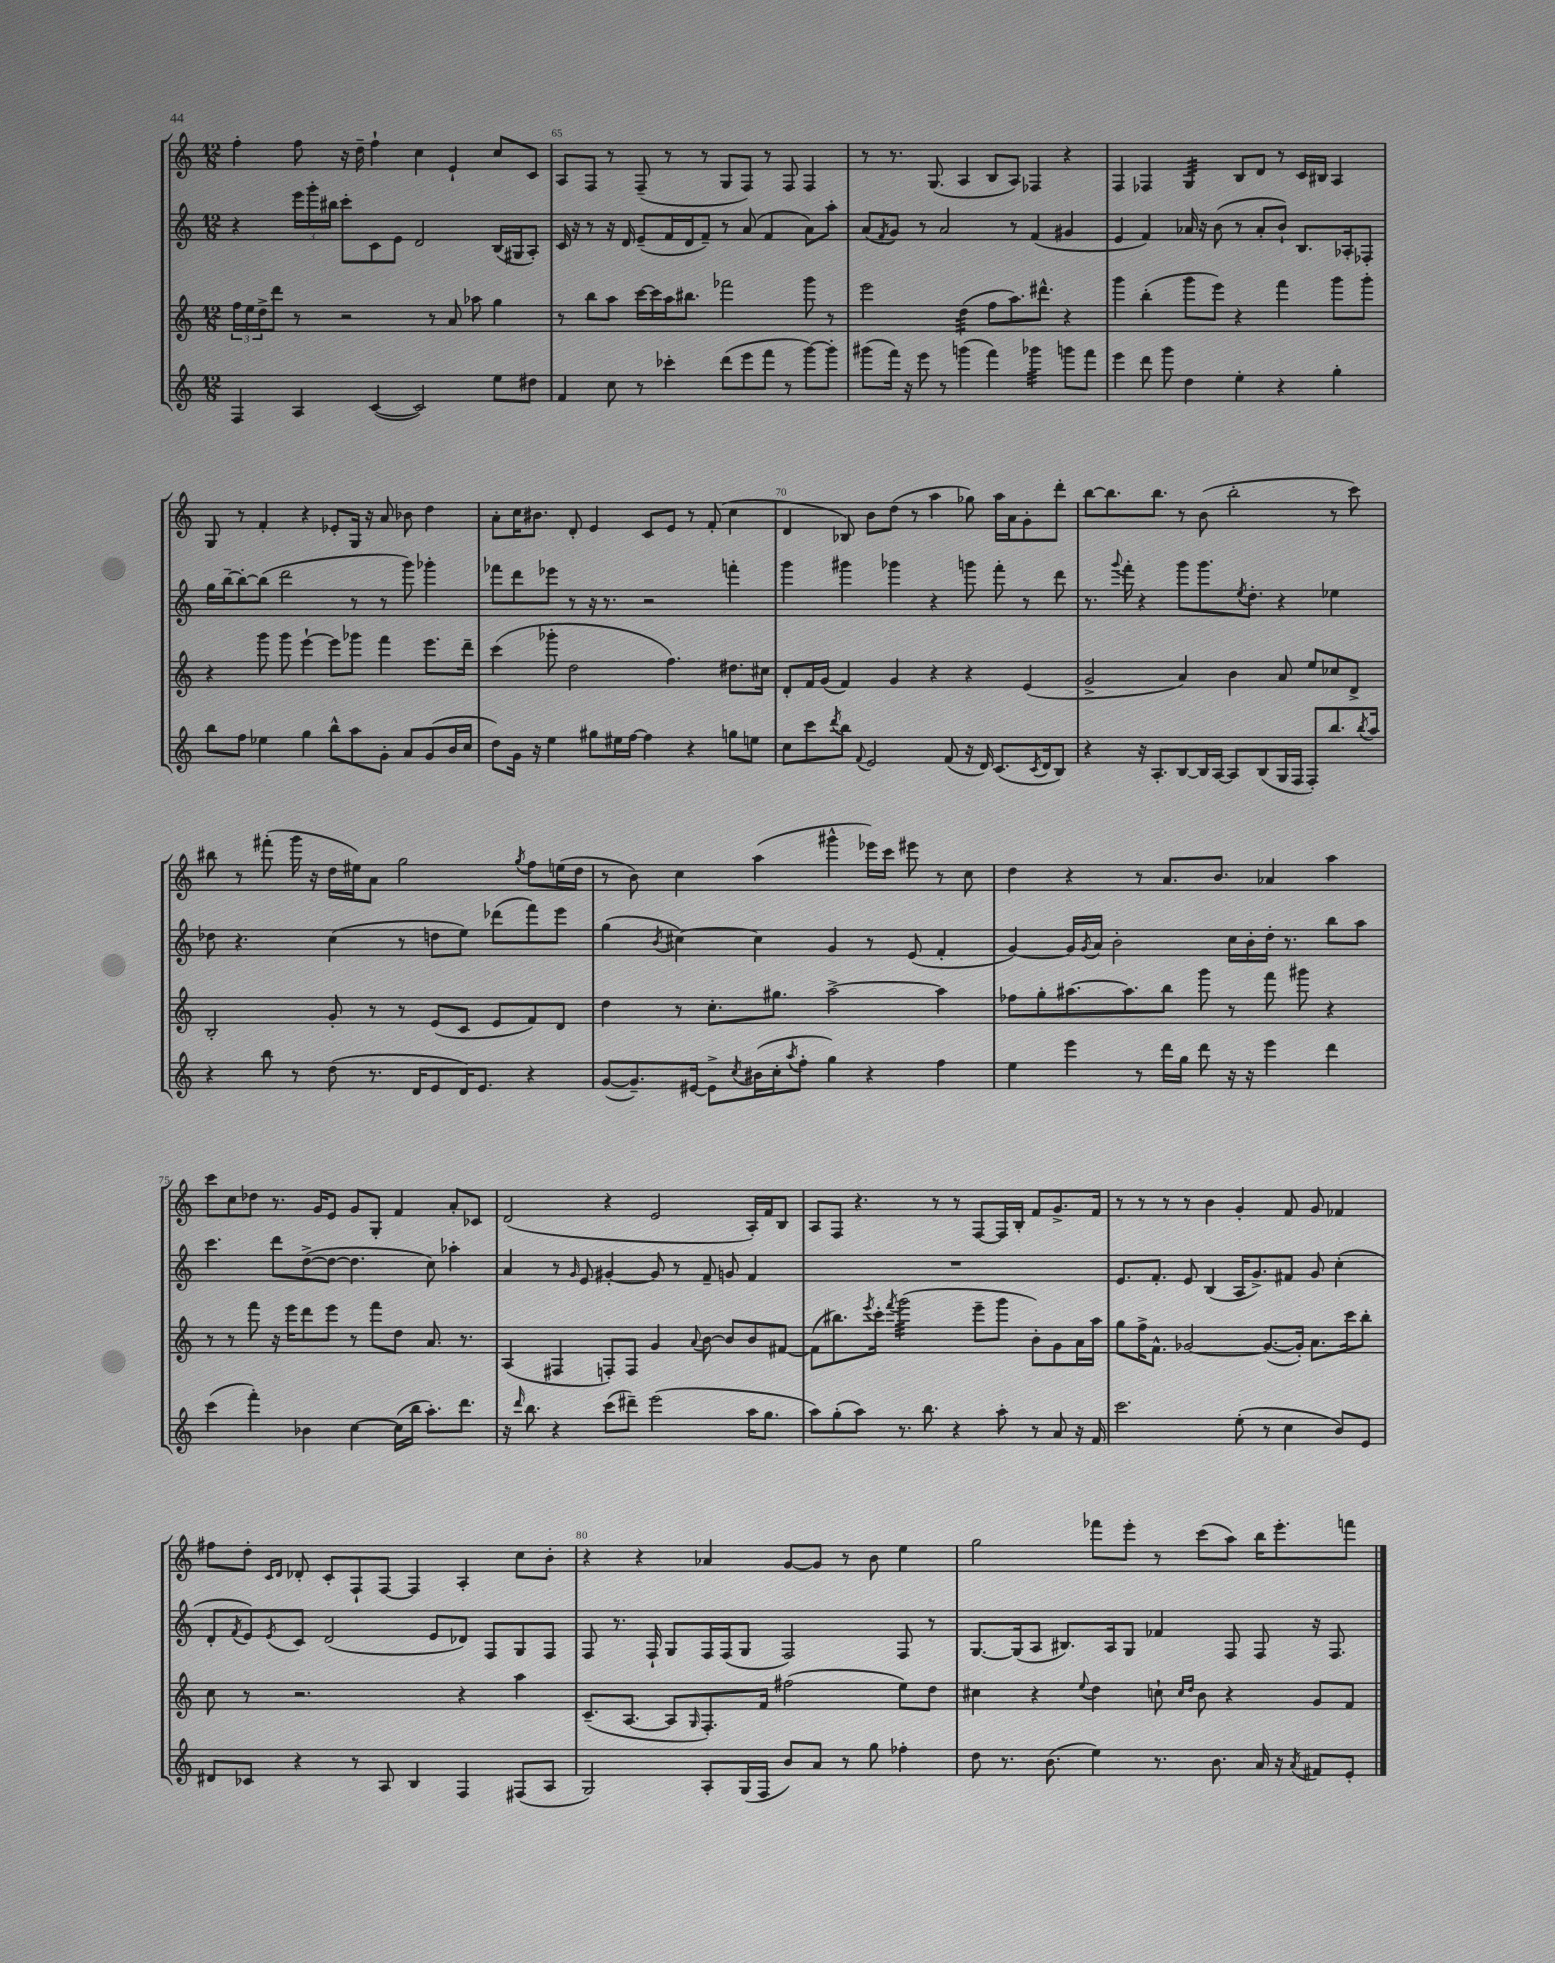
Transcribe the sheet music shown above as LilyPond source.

<<
\new StaffGroup <<
\new Staff = "s0" {
    \clef treble \key c \major \numericTimeSignature \time 12/8
    f''4-. f''8 r16 d''16-- f''4-! c''4 e'4-! c''8 c'8 |
    a8 f8 r8 f8--( r8 r8 g8 f8) r8 f8 f4 |
    r8 r8. g8.( a4 b8 a8) fes4 r4 |
    f4 fes4 g4:32 b8 d'8 r8 c'16 bis16 a4 |
    g8 r8 f'4-. r4 ees'8-. g16 r16 a'8 bes'8 d''4 |
    a'8-. c''16 bis'8. d'8-. e'4 c'8 e'8 r8 f'8-.( c''4 |
    d'4 bes8) b'8 d''8( r8 a''4 ges''8) a''16 a'16 g'8-. d'''8-. |
    b''8~ b''8. b''8. r8 b'8( b''2-. r8 c'''8) |
    bis''8 r8 fis'''8-.( g'''16 r16 d''16 eis''16) a'8 g''2 \acciaccatura { g''8 } f''8 e''16( d''16 |
    r8 b'8) c''4 a''4( gis'''4-^ ees'''16) c'''16 eis'''8 r8 c''8 |
    d''4 r4 r8 a'8. b'8. aes'4 a''4 |
    c'''8 c''8 des''8 r8. g'16 e'8 g'8 g8-. f'4 a'8-. ces'8 |
    d'2( r4 e'2 a16-.) f'16 b8 |
    a8 f8 r4. r8 r8 f8~ f16 b16-. f'8 g'8.-> f'16 |
    r8 r8 r8 r8 b'4 g'4-. f'8 g'8 fes'4 |
    fis''8 d''8-. \grace { c'16 d'16 } des'8-. c'8-. f8-! f8~ f4 a4-. c''8 b'8-. |
    r4 r4 aes'4 g'8~ g'8 r8 b'8 e''4 |
    g''2 fes'''8 e'''8-. r8 c'''8( a''8) b''16 e'''8.-. f'''8 \bar "|." |
}
\new Staff = "s1" {
    \clef treble \key c \major \numericTimeSignature \time 12/8
    r4 \tuplet 3/2 { e'''16 g'''16-. bis''16 } c'''8-. c'8 e'8 d'2 b16( gis16 a8-.) |
    c'16 r16 r8 r16 d'16 e'8--( f'16 d'16 f'8--) r8 a'8( f'4 a'8) a''8-. |
    a'8( \acciaccatura { f'8 } g'8) r8 a'2 r8 f'4( gis'4 |
    e'4 f'4) aes'16 r16 b'8( r8 aes'8-. b'8-!) b8. aes16-. fes8-. |
    g''16 b''16~-- b''8~-. b''8( d'''2 r8 r8 g'''8) ges'''4-. |
    fes'''8 d'''8 ees'''8 r8 r16 r8. r2 f'''4-. |
    g'''4 gis'''4 ges'''4 r4 g'''8 f'''8-. r8 d'''8 |
    r8. \appoggiatura { g'''8 } f'''16-. r4 g'''8 g'''8. \acciaccatura { e''8 } d''8.-. r4 ees''4 |
    des''8 r4. c''4( r8 d''8 e''8) des'''8( f'''8) e'''8 |
    g''4( \acciaccatura { b'8 } cis''4~) cis''4 g'4 r8 e'8( f'4-. |
    g'4~) g'16 \acciaccatura { g'8 } a'16 b'2-. c''16 b'16-. d''16-. r8. b''8 a''8 |
    c'''4. d'''8 d''8~->( d''8~ d''4. c''8) aes''4-. |
    a'4 r8 \grace { g'16 } e'8 gis'4~-. gis'8 r8 f'8-- g'8 f'4 |
    R1. |
    e'8. f'8.-. e'8 b4( a16 g'8.->) fis'8 g'8 c''4-.( |
    d'8-. \acciaccatura { f'8 } e'8) \acciaccatura { e'8 } c'8 d'2( e'8 des'8) f8 g8 f8 |
    f8 r8. f16-! g8 f16 f16( g8 f2) f8 r8 |
    g8.~ g16( a8 bis8.) a16 g8 fes'4 f8 f8 r16 f8. \bar "|." |
}
\new Staff = "s2" {
    \clef treble \key c \major \numericTimeSignature \time 12/8
    \tuplet 3/2 { f''16 e''16 d''16-> } d'''8 r8 r2 r8 a'8 aes''8 g''4 |
    r8 b''8 a''8 c'''16~ c'''16 a''16 bis''8. fes'''2 g'''8 r8 |
    e'''2 d''4:32( f''8 a''8.) dis'''8.-^ r4 |
    g'''4 b''4-.( g'''8 e'''8) r4 f'''4 g'''8 g'''8-. |
    r4 g'''8 g'''8 e'''4~-! e'''8 ges'''8 f'''4 e'''8. d'''16-- |
    c'''4( ges'''8-. d''2 f''4.) dis''8. cis''16 |
    d'8-. f'16 g'16( f'4) g'4 r4 r4 e'4( |
    g'2-> a'4) b'4 a'8 e''8 ces''8 d'8-> |
    b2-. g'8-. r8 r8 e'8( c'8 e'8 f'8) d'8 |
    d''4 r8 c''8.-. gis''8. a''2~-> a''4 |
    fes''8 g''8-. ais''8.~ ais''8. b''8 g'''8 r8 f'''8 gis'''8 r4 |
    r8 r8 f'''8 r16 e'''16 d'''8 e'''8 r8 f'''8 d''8 a'8. r8. |
    a4( fis4 f8-.) f8 g'4 \appoggiatura { a'8 } b'8~ b'8 b'8 fis'8~ |
    fis'8( bis''8.) \acciaccatura { e'''8 } c'''16-. \acciaccatura { f'''8 } g'''2:32( e'''8-- g'''8 b'8-.) g'8 a'16 a''16 |
    g''8 f''16-> f'8.-^ ges'2~ ges'8.~( ges'16-.) a'8. c'''16 b''8-. |
    c''8 r8 r2. r4 a''4 |
    c'8.--( a8.~ a8 \grace { g16 } f8.-.) f'16 fis''2( e''8) d''8 |
    cis''4 r4 \appoggiatura { e''8 } d''4 c''8-! \grace { c''16 d''16 } b'8 r4 g'8 f'8 \bar "|." |
}
\new Staff = "s3" {
    \clef treble \key c \major \numericTimeSignature \time 12/8
    f4 a4 c'4~( c'2) e''8 dis''8 |
    f'4 c''8 r8 ces'''4-. d'''8( e'''8 f'''8 r8 g'''8~) g'''8-. |
    gis'''8( f'''16) r16 e'''8 r8 g'''4( f'''4) ges'''4:32 g'''8 f'''8 |
    e'''4 d'''8 g'''8 d''4 e''4-. r4 g''4-. |
    b''8 f''8 ees''4 g''4 b''8-^ a''8 g'8-. a'8 g'8( b'16 c''16 |
    d''8) g'16 r16 e''4 gis''8 eis''16 f''16~ f''4 r4 g''8 e''8 |
    c''8 c'''8 \acciaccatura { d'''8 } b''8 \appoggiatura { f'8 } e'2 f'8( r16 d'16) c'8.( \acciaccatura { c'8 } d'16 b8) |
    r4 r16 a8.-. b8~ b16 a16~ a8 b8( g16 f16 f8-.) b''8. \acciaccatura { b''8 } a''16 |
    r4 b''8 r8 d''8( r8. d'16 e'8 d'16) e'8. r4 |
    g'8~( g'8.--) eis'16~ eis'8-> \acciaccatura { c''8 } bis'16( c''16-. \acciaccatura { a''8 } f''8-. g''4) r4 f''4 |
    e''4 e'''4 r8 d'''16 g''16 d'''8 r16 r16 e'''4 d'''4 |
    c'''4( f'''4-.) bes'4 c''4~ c''16( b''16 a''8.-.) d'''8. |
    r16 \grace { d'''16 } b''8. r4 c'''8( dis'''8--) e'''2( a''16 g''8. |
    a''8) g''8-.( a''8) r8. b''8. r4 a''8-. r8 a'8 r16 f'16 |
    c'''2. e''8-.( r8 c''4 b'8) e'8 |
    dis'8 ces'8 r4 r8 a8 b4 f4 fis8( a8 |
    g2) a8-. g16( f16 b'8) a'8 r8 g''8 fes''4-. |
    d''8 r8. b'8.( e''4) r8. b'8. a'16 r16 \acciaccatura { a'8 } fis'8 e'8-. \bar "|." |
}
>>
>>
\layout { \context { \Score currentBarNumber = #64 \override BarNumber.break-visibility = ##(#f #t #t) barNumberVisibility = #(every-nth-bar-number-visible 5) } }
